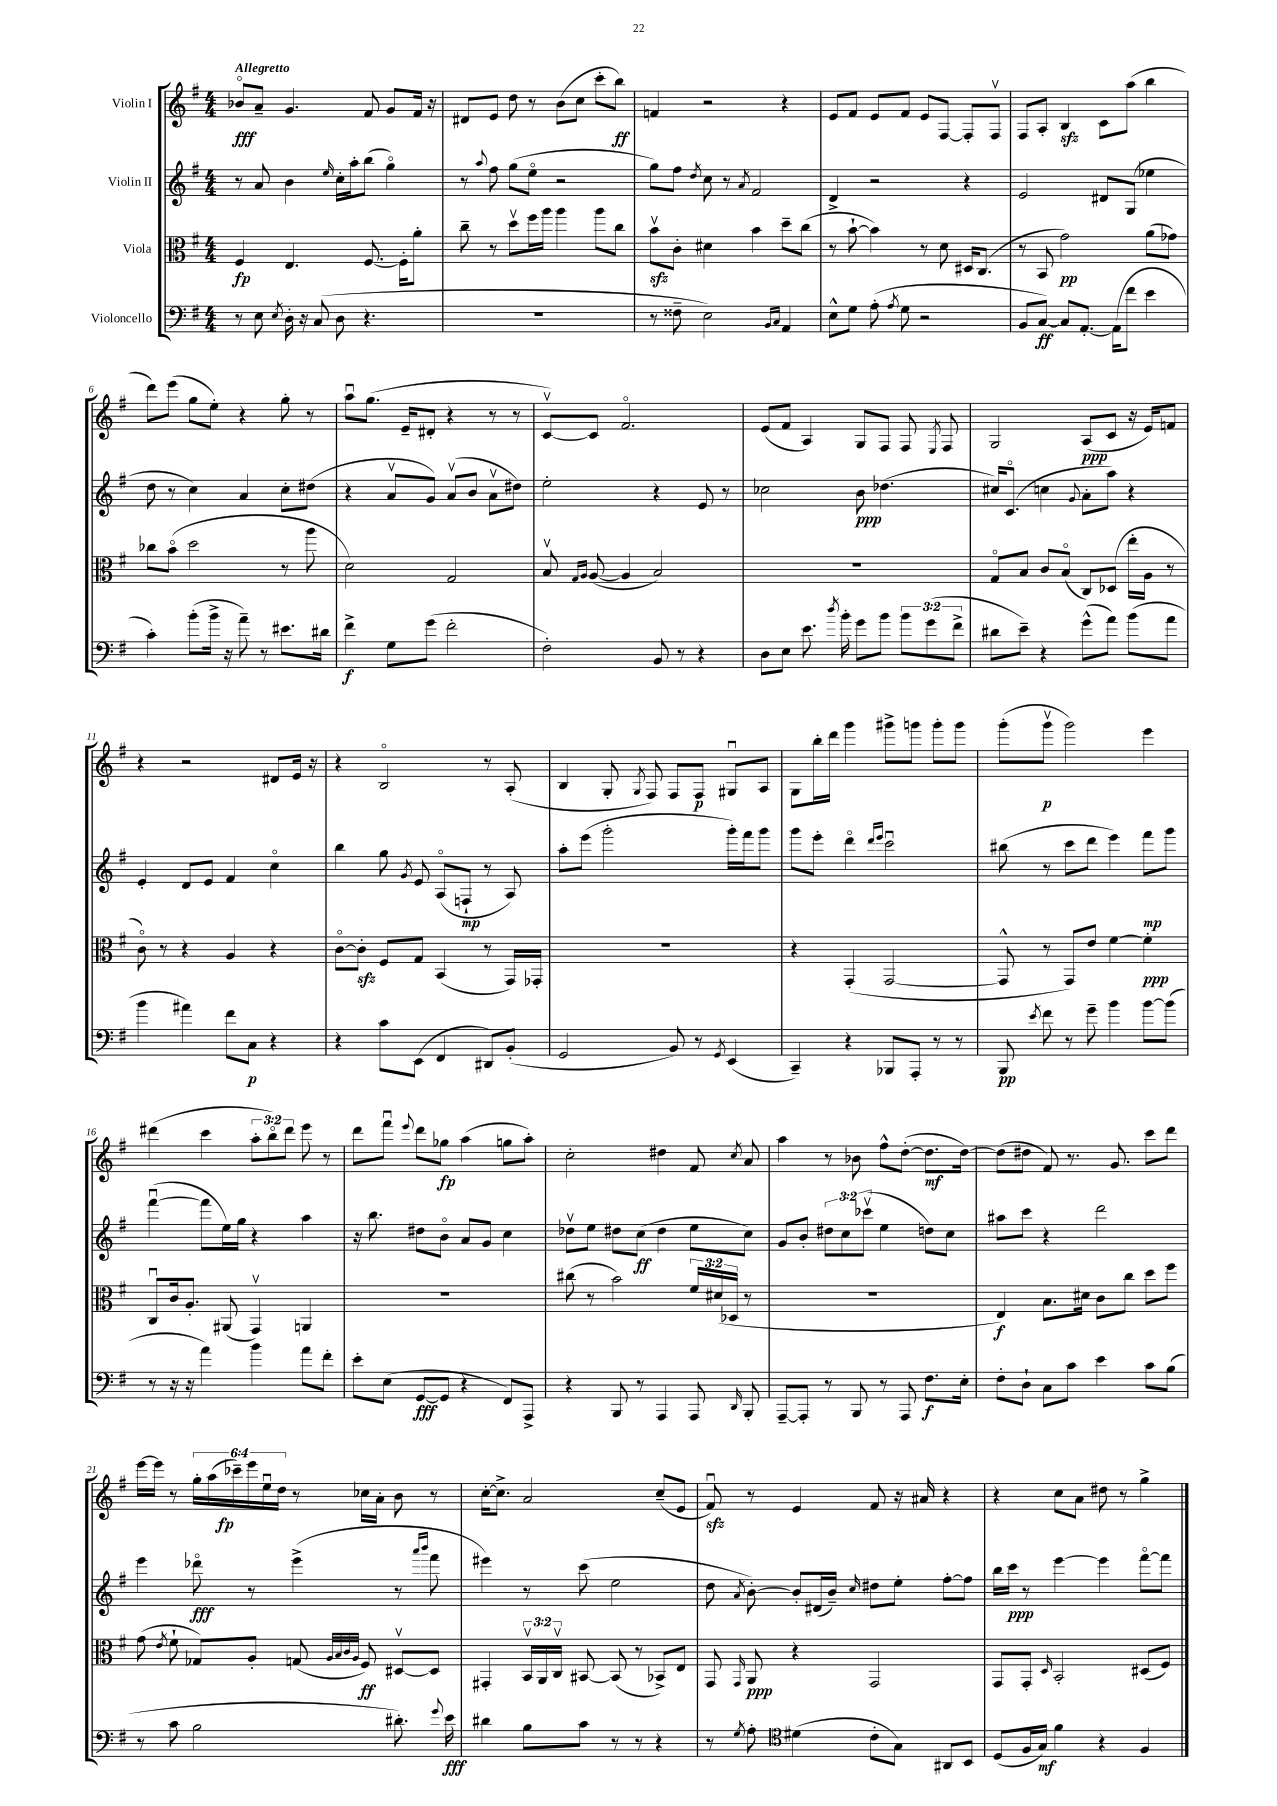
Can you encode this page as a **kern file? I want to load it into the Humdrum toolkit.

**kern	**kern	**kern	**kern
*staff4	*staff3	*staff2	*staff1
*clefF4	*clefC3	*clefG2	*clefG2
*k[f#]	*k[f#]	*k[f#]	*k[f#]
*M4/4	*M4/4	*M4/4	*M4/4
8r	4F#	8r	8b-o
8E	.	8a	8a~
8qE	.	.	.
16D'	4.E	4b	4.g
16r	.	.	.
(8C	.	.	.
.	.	16qqee	.
8D	.	16cc'	.
.	.	16aa'	.
4.r	[8.F#	(8bb	8f#
.	.	4ggo)	8g
.	16F#']	.	.
.	8a'	.	16f#
.	.	.	16r
=	=	=	=
1r	8cc~	8r	8d#
.	.	8qqaa	.
.	8r	8ff#	8e
.	8ddv	(8gg	8dd
.	16ff#	8eeo	8r
.	16aa	.	.
.	4aa	2r	(8b
.	.	.	8cc
.	8aa	.	8ccc'
.	8cc	.	8bb)
=	=	=	=
8r	8bv	8gg)	4f
8F##~	8c'	8ff#	.
.	.	8qdd	.
2E)	4d#	8cc	2r
.	.	8r	.
.	.	8qa	.
.	4b	2f#	.
16qqBB	.	.	.
16qqC	.	.	.
4AA	8dd~	.	4r
.	(8cc	.	.
=	=	=	=
8E^^	8r	4d^	8e
8G	[8b`	.	8f#
(8A'	4b])	2r	8e
8qA	.	.	.
8G	.	.	8f#
2r	8r	.	8e
.	8d	.	[8F#
.	16D#	4r	8F#']
.	(8.C	.	.
.	.	.	8F#v
=	=	=	=
8BB	8r	2e	8F#
[8C)	8BB	.	8A'
8C]	2g)	.	4B
[8.AA'	.	.	.
.	.	8d#	8c
(16AA]	.	.	.
8f#	.	(8G	(8aa
4e	(8a	4ee-	4bb
.	8g-)	.	.
=	=	=	=
4c')	8cc-	8dd	8ddd)
.	(8bo	8r	(8eee
(8b'	2dd	4cc)	8gg
16b^	.	.	8ee')
16r	.	.	.
8a~)	.	4a	4r
8r	.	.	.
8.e#	8r	8cc'	8gg'
.	8aa	(8dd#	8r
16d#	.	.	.
=	=	=	=
4f#^	2d)	4r	8aau
.	.	.	(8.gg
8G	.	8av	.
.	.	.	16e~
(8g	.	8g)	8d#'
2f#'	2G	(8av	4r
.	.	8b	.
.	.	8av	8r
.	.	8dd#)	8r
=	=	=	=
2F#')	8Bv	2ee'	[8cv)
.	16qqG	.	.
.	16qqA	.	.
.	([8A	.	8c]
.	4A]	.	2.f#o
8BB	2B)	4r	.
8r	.	.	.
4r	.	8e	.
.	.	8r	.
=	=	=	=
8D	1r	2cc-	(8e
8E	.	.	8f#
8.e	.	.	4A)
8qdd	.	.	.
16b'	.	.	.
8g	.	8b	8G
8b	.	(4.dd-	8F#
12b	.	.	8F#
(12g	.	.	.
.	.	.	8qE
.	.	.	8F#
12f#^	.	.	.
=	=	=	=
8d#	8Go	16cc#)	2G
.	.	(8.co	.
8e~)	8B	.	.
4r	8c	4cc	.
.	(8Bo	.	.
.	.	8qqg	.
(8g^^	8C)	8a'	(8A
8a)	(8D-	8aa)	8c
(8b	16ee'	4r	16r
.	16A	.	16e)
8a	8r	.	8f
=	=	=	=
4b	8co)	4e'	4r
.	8r	.	.
4a#)	4r	8d	2r
.	.	8e	.
8f#	4A	4f#	.
8C	.	.	.
4r	4r	4cco	8d#
.	.	.	16e
.	.	.	16r
=	=	=	=
4r	[8co	4bb	4r
.	8c']	.	.
8c	8F#	8gg	2Bo
.	.	8qg	.
(8EE	8G	8e	.
4FF#	(4BB	(8Ao	.
.	.	8F`	.
8DD#)	8r	8r	8r
(8BB'	16GG)	8A)	(8A'
.	16GG-'	.	.
=	=	=	=
2GG	1r	8aa'	4B
.	.	(8eee	.
.	.	2ggg'	8G'
.	.	.	8qG
.	.	.	8F#)
8BB)	.	.	8F#
8r	.	.	8F#
8qGG	.	.	.
(4EE	.	16ggg')	8G#u
.	.	16fff#	.
.	.	8ggg	8A
=	=	=	=
4CC~)	4r	8ggg	8G
.	.	8eee'	16bb'
.	.	.	16ddd
4r	(4GG'	4dddo	4ggg
.	.	16qqddd	.
.	.	16qqeee	.
8BBB-	[2GG	2cccu	8ggg#^
8AAA'	.	.	8ggg
8r	.	.	8ggg'
8r	.	.	8ggg
=	=	=	=
8BBB	8GG^^]	(8bb#	(8ggg'
8qe	.	.	.
8f#	8r	8r	8gggv
8r	8GG)	8ccc	2ggg)
8g~	8e	8ddd	.
4b	[4f#	4eee)	.
[8b	4f#']	8fff#	4eee
(8b]	.	8ggg	.
=	=	=	=
8r	8Cu	([4fff#u	(4ddd#
16r	16c	.	.
16r	8.A'	.	.
4a)	.	8fff#]	4ccc
.	(8AA#	16ee)	.
.	.	16gg	.
4b	4GGv)	4r	12aa'
.	.	.	12bbo)
.	.	.	12ddd#
8a	4AA	4aa	8eee
8f#'	.	.	8r
=	=	=	=
8e'	1r	16r	8ddd
.	.	8.bb	.
(8E	.	.	8fff#u
.	.	.	8qqeee
[8GG	.	8dd#	8ddd
8GG]	.	8bo	8gg-
4r	.	8a	(4aa
.	.	8g	.
8FF#)	.	4cc	8gg
8AAA^	.	.	8aa')
=	=	=	=
4r	(8cc#	8dd-v	2cc'
.	8r	8ee	.
8BBB	2b)	8dd#	.
8r	.	(8cc	.
4AAA	.	4dd#	4dd#
8AAA	24f#	8ee	8f#
.	(24d#	.	.
.	24D-	.	.
16qqDD	.	.	8qcc
8BBB'	8r	8cc)	8a
=	=	=	=
[8AAA~	1r	8g	4aa
8AAA']	.	8b'	.
8r	.	12dd#	8r
.	.	12cc	.
8BBB	.	.	8b-
.	.	(12ccc-v	.
8r	.	4ee	8ff#^^
8AAA	.	.	([8dd'
8.F#	.	8dd)	8.dd]
.	.	8cc	.
16E'	.	.	[16dd)
=	=	=	=
8F#'	4E)	8aa#	(8dd]
8D`	.	8ccc	8dd#
8C	8.B	4r	8f#)
8c	.	.	8.r
.	16d#	.	.
4e	8c	2ddd	.
.	.	.	8.g
.	8cc	.	.
8c	8dd	.	8ccc
(8B	8ff#	.	8ddd
=	=	=	=
8r	(8g	4eee	[16eee
.	.	.	16eee]
.	8qe	.	.
8c	8f#`	.	8r
2B	8G-)	8ddd-o	24gg'
.	.	.	(24aa
.	.	.	24ccc-~)
.	8A'	8r	24eee
.	.	.	24eeu
.	.	.	24dd
.	(8G	(4eee^	8r
.	32qqA	.	.
.	32qqB	.	.
.	32qqc	.	.
.	32qqA	.	.
.	8F#)	.	16cc-
.	.	.	16a'
8.d#')	[8D#v	8r	8b
.	.	16qqaaa	.
.	.	16qqbbb	.
.	8D#]	8fff#	8r
8qqg	.	.	.
16e	.	.	.
=	=	=	=
4d#	4GG#'	4eee#)	[16cc'
.	.	.	8.cc^]
8B	24BBv	8r	2a
.	24AA	.	.
.	24Cv	.	.
8c	[8BB#	(8ccc	.
8r	(8BB#]	2ee	.
8r	8r	.	.
4r	8BB-^)	.	(8cc~
.	8E	.	8e
=	=	=	=
8r	8GG	8dd	8f#u)
8qG	16qqGG	8qa	.
8A'	8AA	[8b')	8r
*clefC4	*	*	*
(4d#	4r	8b']	4e
.	.	(16d#	.
.	.	16b~)	.
.	.	16qqcc	.
8c'	2GG	8dd#	8f#
8G)	.	8ee'	16r
.	.	.	16a#
8AA#	.	[8ff#'	4r
8BB	.	8ff#]	.
=	=	=	=
(8D	8GG	16bb	4r
.	.	16ccc	.
16F#	8GG'	8r	.
16G)	.	.	.
.	16qqD	.	.
4f#	2BB'	[4eee	8cc
.	.	.	8a
4r	.	4eee]	8dd#
.	.	.	8r
4F#	(8D#	[8fff#o	4gg^
.	8F#)	8fff#]	.
==	==	==	==
*-	*-	*-	*-
